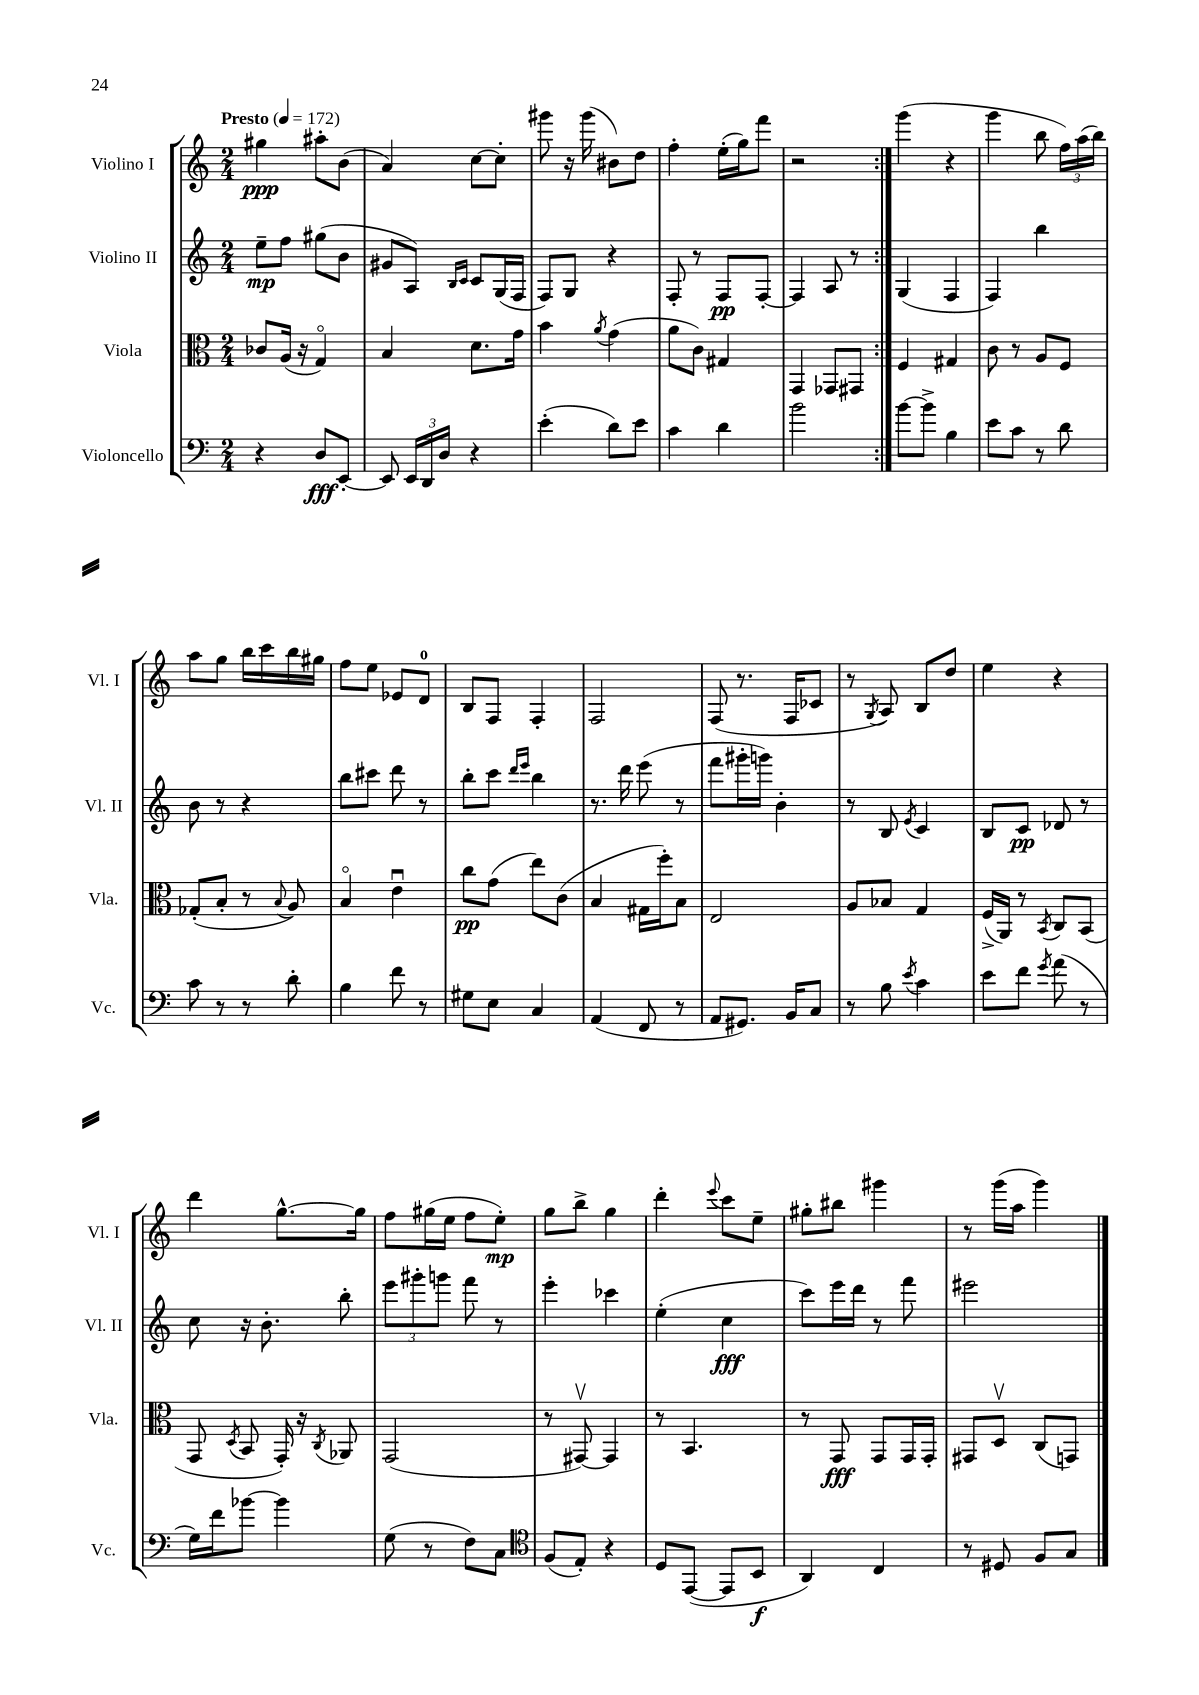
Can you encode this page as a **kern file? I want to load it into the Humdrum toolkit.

**kern	**kern	**kern	**kern
*staff4	*staff3	*staff2	*staff1
*clefF4	*clefC3	*clefG2	*clefG2
*k[]	*k[]	*k[]	*k[]
*M2/4	*M2/4	*M2/4	*M2/4
*MM172	*MM172	*MM172	*MM172
4r	8c-	8ee~	4gg#
.	(16A	8ff	.
.	16r	.	.
8D	4Go)	(8gg#	8aa#'
[8EE'	.	8b	(8b
=	=	=	=
8EE]	4B	8g#	4a)
24EE	.	8A)	.
24DD	.	.	.
24D	.	.	.
.	.	16qqB	.
.	.	16qqc	.
4r	8.d	8c	[8cc
.	.	(16G	8cc']
.	16g	16F	.
=	=	=	=
(4e'	4b	8F)	8ggg#
.	.	8G	16r
.	.	.	(16ggg#
.	8qa	.	.
8d)	(4g	4r	8b#)
8e	.	.	8dd
=	=	=	=
4c	8a	8F'	4ff'
.	8c)	8r	.
4d	4G#	8F	(16ee'
.	.	.	16gg)
.	.	[8F'	8fff
=	=	=	=
2b	4GG	4F]	2r
.	8GG-	8A	.
.	8GG#	8r	.
=:|!	=:|!	=:|!	=:|!
[8b	4F	(4G	(4ggg
8b^]	.	.	.
4B	4G#	4F	4r
=	=	=	=
8e	8c	4F)	4ggg
8c	8r	.	.
8r	8A	4bb	8bb
8d	8F	.	24ff)
.	.	.	(24aa
.	.	.	24bb)
=	=	=	=
8c	(8G-'	8b	8aa
8r	8B'	8r	8gg
8r	8r	4r	16bb
.	.	.	16ccc
.	8qqB	.	.
8d'	8A)	.	16bb
.	.	.	16gg#
=	=	=	=
4B	4Bo	8bb	8ff
.	.	8ccc#	8ee
8f	4eu	8ddd	8e-
8r	.	8r	8d
=	=	=	=
8G#	8cc	8bb'	8B
8E	(8g	8ccc	8F
.	.	16qqddd	.
.	.	16qqeee	.
4C	8ee)	4bb	4F'
.	(8c	.	.
=	=	=	=
(4AA	4B	8.r	2F
.	.	16ddd	.
8FF	16G#	(8eee	.
.	16ff')	.	.
8r	8B	8r	.
=	=	=	=
8AA	2E	8fff	(8F
8.GG#)	.	16ggg#'	8.r
.	.	16ggg)	.
.	.	4b'	.
16BB	.	.	16F
8C	.	.	8c-
=	=	=	=
8r	8A	8r	8r
.	.	.	8qG
8B	8B-	8B	8A)
8qe	.	8qe	.
4c	4G	4c	8B
.	.	.	8dd
=	=	=	=
8e	(16F^	8B	4ee
.	16AA)	.	.
8f	8r	8c	.
8qg	8qBB	.	.
(8a	8C	8d-	4r
8r	(8BB	8r	.
=	=	=	=
16G)	8GG	8cc	4ddd
16f	.	.	.
.	8qD	.	.
[8b-	8BB	16r	.
.	.	8.b'	.
4b-]	16GG')	.	[8.gg^^
.	16r	.	.
.	8qC	.	.
.	8AA-	8bb'	.
.	.	.	16gg]
=	=	=	=
(8G	(2GG	12eee	8ff
.	.	12ggg#'	.
8r	.	.	(16gg#
.	.	12ggg	.
.	.	.	16ee
8F)	.	8fff	8ff
8C	.	8r	8ee')
=	=	=	=
*clefC4	*	*	*
(8F	8r	4eee'	8gg
8E')	[8GG#v)	.	8bb^
4r	4GG#]	4ccc-	4gg
=	=	=	=
8D	8r	(4ee'	4ddd'
([8EE	4.BB	.	.
.	.	.	8qqeee
8EE]	.	4cc	8ccc
8BB	.	.	8ee~
=	=	=	=
4AA)	8r	8ccc)	8gg#'
.	8GG	16eee	8bb#
.	.	16ddd	.
4C	8GG	8r	4ggg#
.	16GG	8fff	.
.	16GG'	.	.
=	=	=	=
8r	8GG#	2eee#	8r
8D#	8Dv	.	(16ggg
.	.	.	16aa
8F	(8C	.	4ggg)
8G	8GG)	.	.
==	==	==	==
*-	*-	*-	*-
